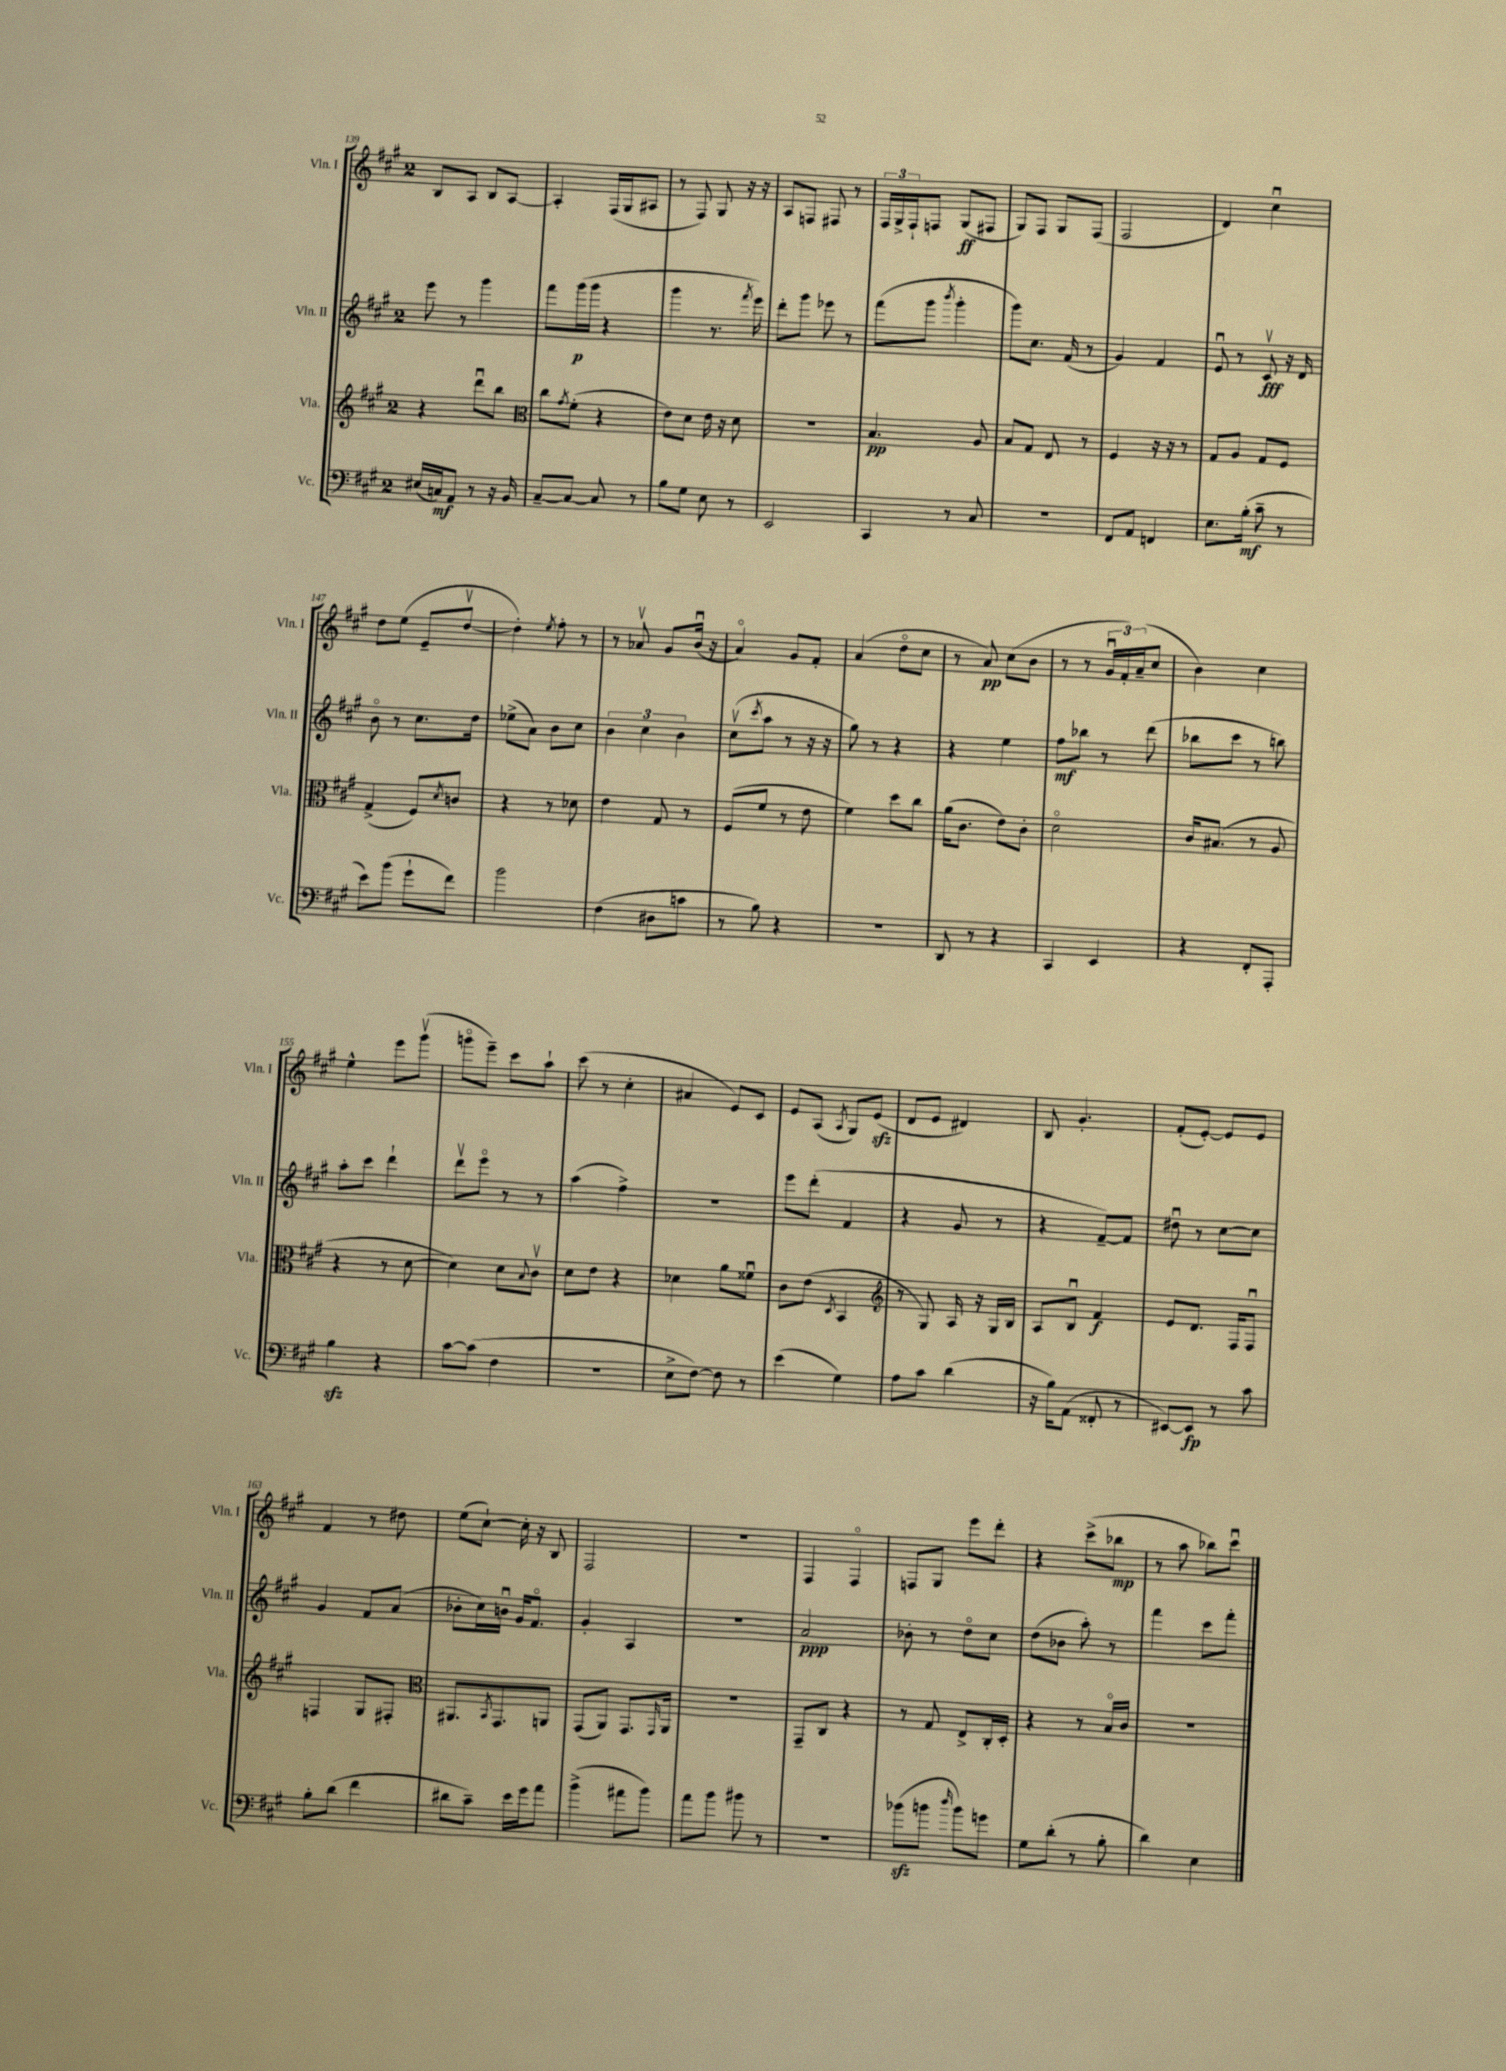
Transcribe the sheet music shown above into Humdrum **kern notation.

**kern	**kern	**kern	**kern
*staff4	*staff3	*staff2	*staff1
*clefF4	*clefG2	*clefG2	*clefG2
*k[f#c#g#]	*k[f#c#g#]	*k[f#c#g#]	*k[f#c#g#]
*M2/4	*M2/4	*M2/4	*M2/4
(16E#/LL	4r	8eee\	8B/L
16C/J)	.	.	.
8AA/J	.	8r	8A/J
8r	8dddu\L	4ggg#\	8B/L
16r	8bb\J	.	[8A/J
16BB/	.	.	.
=	=	=	=
*	*clefC3	*	*
[8C#~/L	8cc#\L	8fff#\L	4A'/]
.	8qg#/	.	.
8C#/_J	(8f#'\J	(16ggg#\L	.
.	.	16ggg#\JJ	.
8C#/]	4r	4r	(16F#/LL
.	.	.	16G#/J
8r	.	.	8A#/J
=	=	=	=
8B\L	8e\L)	4ggg#\	8r
8G#\J	8d\J	.	8F#/)
8E\	16e\	8.r	8G#/
.	16r	.	.
8r	8d\	.	16r
.	.	8qfff#/	.
.	.	16eee\)	16r
=	=	=	=
2EE/	2r	8ddd'\L	8A/L
.	.	8ggg#\J	8F/J
.	.	8eee-\	8F#/
.	.	8r	8r
=	=	=	=
4CC#/	4.B/	(8fff#\L	24F#/LL
.	.	.	24G#^/
.	.	.	24F#`/J
.	.	8ggg#\J	8F/J
.	.	8qbbb/	.
8r	.	4ggg#'\	(8G#/L
8C#/	8A/	.	8F#/J
=	=	=	=
2r	8B/L	8ggg#\L)	8G#/L)
.	8G#/J	8.cc#\J	8F#/J
.	8E/	.	8G#/L
.	.	(16f#/	.
.	8r	8r	(8F#/J
=	=	=	=
8FF#/L	4F#/	4g#/)	2F#/
8AA/J	.	.	.
4FF/	16r	4f#/	.
.	16r	.	.
.	8r	.	.
=	=	=	=
8.E\L	8G#/L	8eu/	4d/)
.	8A/J	8r	.
(16B'\Jk	.	.	.
8c#~\	8G#/L	8c#v/	4cc#u\
8r	8F#/J	16r	.
.	.	16d/	.
=	=	=	=
8e\L)	(4G#^/	8bo\	8dd\L
(8b\J	.	8r	(8ee\J
8g#`\L	8F#/L)	8.cc#\L	8e~/L
.	8qd/	.	.
8f#\J)	8c/J	.	[8ddv/J
.	.	16dd\Jk	.
=	=	=	=
2b\	4r	(8ee-^\L	4dd'\])
.	.	8a\J)	.
.	.	.	8qee/
.	8r	8b\L	8ff#'\
.	8d-\	8cc#\J	8r
=	=	=	=
(4F#\	4e\	6b\	8r
.	.	.	8a-v/
.	.	6cc#\	.
8D#\L	8G#/	.	8g#/L
.	.	6b\	.
8c\J	8r	.	(16bu/Jk
.	.	.	16r
=	=	=	=
8r	(8F#/L	(8cc#v\L	4ao/)
.	.	8qccc#/	.
8B\)	8f#/J	8aa\J	.
4r	8r	8r	8g#/L
.	8e\	16r	8f#'/J
.	.	16r	.
=	=	=	=
2r	4f#\)	8gg#\)	(4a/
.	.	8r	.
.	8dd\L	4r	8ddo\L
.	8cc#\J	.	8cc#\J
=	=	=	=
8DD/	(16a\LK	4r	8r
.	8.c#\J	.	.
8r	.	.	8a/)
4r	8e\L)	4ee\	(8cc#\L
.	8c#'\J	.	8b\J
=	=	=	=
4CC#/	2do\	8ff#\L	8r
.	.	8bb-\J	8r
4EE/	.	8r	24g#u/LL
.	.	.	24f#'/)
.	.	.	(24a~/J
.	.	(8ddd\	8cc#/J
=	=	=	=
4r	16c#/LK	8bb-\L	4b\)
.	(8.B#/J	.	.
.	.	8ccc#\J	.
8FF#'/L	8r	8r	4cc#\
8AAA'/J	8A/	8bb\)	.
=	=	=	=
4B\	4r	8aa'\L	4ee^^\
.	.	8ccc#\J	.
4r	8r	4ddd`\	8eee\L
.	[8d\	.	(8ggg#v\J
=	=	=	=
[8c#\L	4d\])	8dddv\L	8gggo\L
(8c#\]J	.	8eeeo\J	8eee~\J)
4F#\	8d\L	8r	8ccc#\L
.	8qqB/	.	.
.	8c#v\J	8r	8aa`\J
=	=	=	=
2r	8d\L	(4aa\	(8ccc#\
.	8e\J	.	8r
.	4r	4ff#^\)	4cc#'\
=	=	=	=
8E^\L	4d-\	2r	4a#/
[8F#\J)	.	.	.
8F#\]	8a\L	.	8e/L)
8r	8f##u\J	.	8c#/J
=	=	=	=
(4e\	8c#\L	8eee\L	8e/L
.	(8e\J	(8ddd'\J	(8A/J
.	8qD/	.	8qA/
4G#\)	4BB/	4f#/	8G#/L)
.	.	.	(8e/J
=	=	=	=
*	*clefG2	*	*
8A\L	8r	4r	8d/L
8c#\J	8G#/)	.	8e/J
(4d\	16A/	8g#/	4d#/)
.	16r	.	.
.	16G#/LL	8r	.
.	16B/JJ	.	.
=	=	=	=
16r	8A/L	4r	8B/
16B\LK)	.	.	.
(8AA\J	8Bu/J	.	4.g#'/
8FF##'/	4f#/	[8f#~/L)	.
8r	.	8f#/]J	.
=	=	=	=
[8EE#/L)	8e/L	8dd#u\	(8f#'/L
8EE#/]J	8.d/J	8r	[8e'/J)
8r	.	[8cc#\L	8e/]L
.	16F#/LK	.	.
8c#\	8F#u/J	8cc#\]J	8e/J
=	=	=	=
8B'\L	4F/	4g#/	4f#/
(8d\J	.	.	.
4f#\	8G#/L	8f#/L	8r
.	8F#'/J	(8a/J	8dd#\
=	=	=	=
*	*clefC3	*	*
8d#\L	8.AA#/L	8b-'\L	(8ee\L
8c#~\J)	.	16cc#\L)	[8cc#`\J)
.	8qBB/	.	.
.	8.GG#/	16bu\JJ	.
16e\LL	.	16g#/LK	16cc#'\]
16g#\J	.	8.f#o/J	16r
8a\J	8AA/J	.	8B/
=	=	=	=
(4b^\	(8GG#/L	4g#'/	2F#/
.	8AA/J)	.	.
8a#\L	8.GG#/L	4A/	.
8b\J)	.	.	.
.	16qqGG#/	.	.
.	16AA/Jk	.	.
=	=	=	=
8a\L	2r	2r	2r
8b\J	.	.	.
8b#\	.	.	.
8r	.	.	.
=	=	=	=
2r	8GG#~/L	2a/	4F#/
.	8C#/J	.	.
.	4r	.	4F#o/
=	=	=	=
(8b-\L	8r	8b-'\	8F/L
8b\J	8G#/	8r	8G#/J
16qqdd/	.	.	.
8b\L)	8E^/L	8ddo\L	8eee\L
8g\J	16C#'/L	8cc#\J	8ddd'\J
.	16D'/JJ	.	.
=	=	=	=
8G#\L	4r	(8dd\L	4r
(8d'\J	.	8b-\J	.
8r	8r	8aa'\)	(8ccc#^\L
8B'\	16Bo/LL	8r	8bb-\J
.	16c#/JJ	.	.
=	=	=	=
4d\)	2r	4fff#\	8r
.	.	.	8aa\
4E\	.	8ccc#\L	8bb-\L)
.	.	8fff#'\J	8ccc#u\J
==	==	==	==
*-	*-	*-	*-
